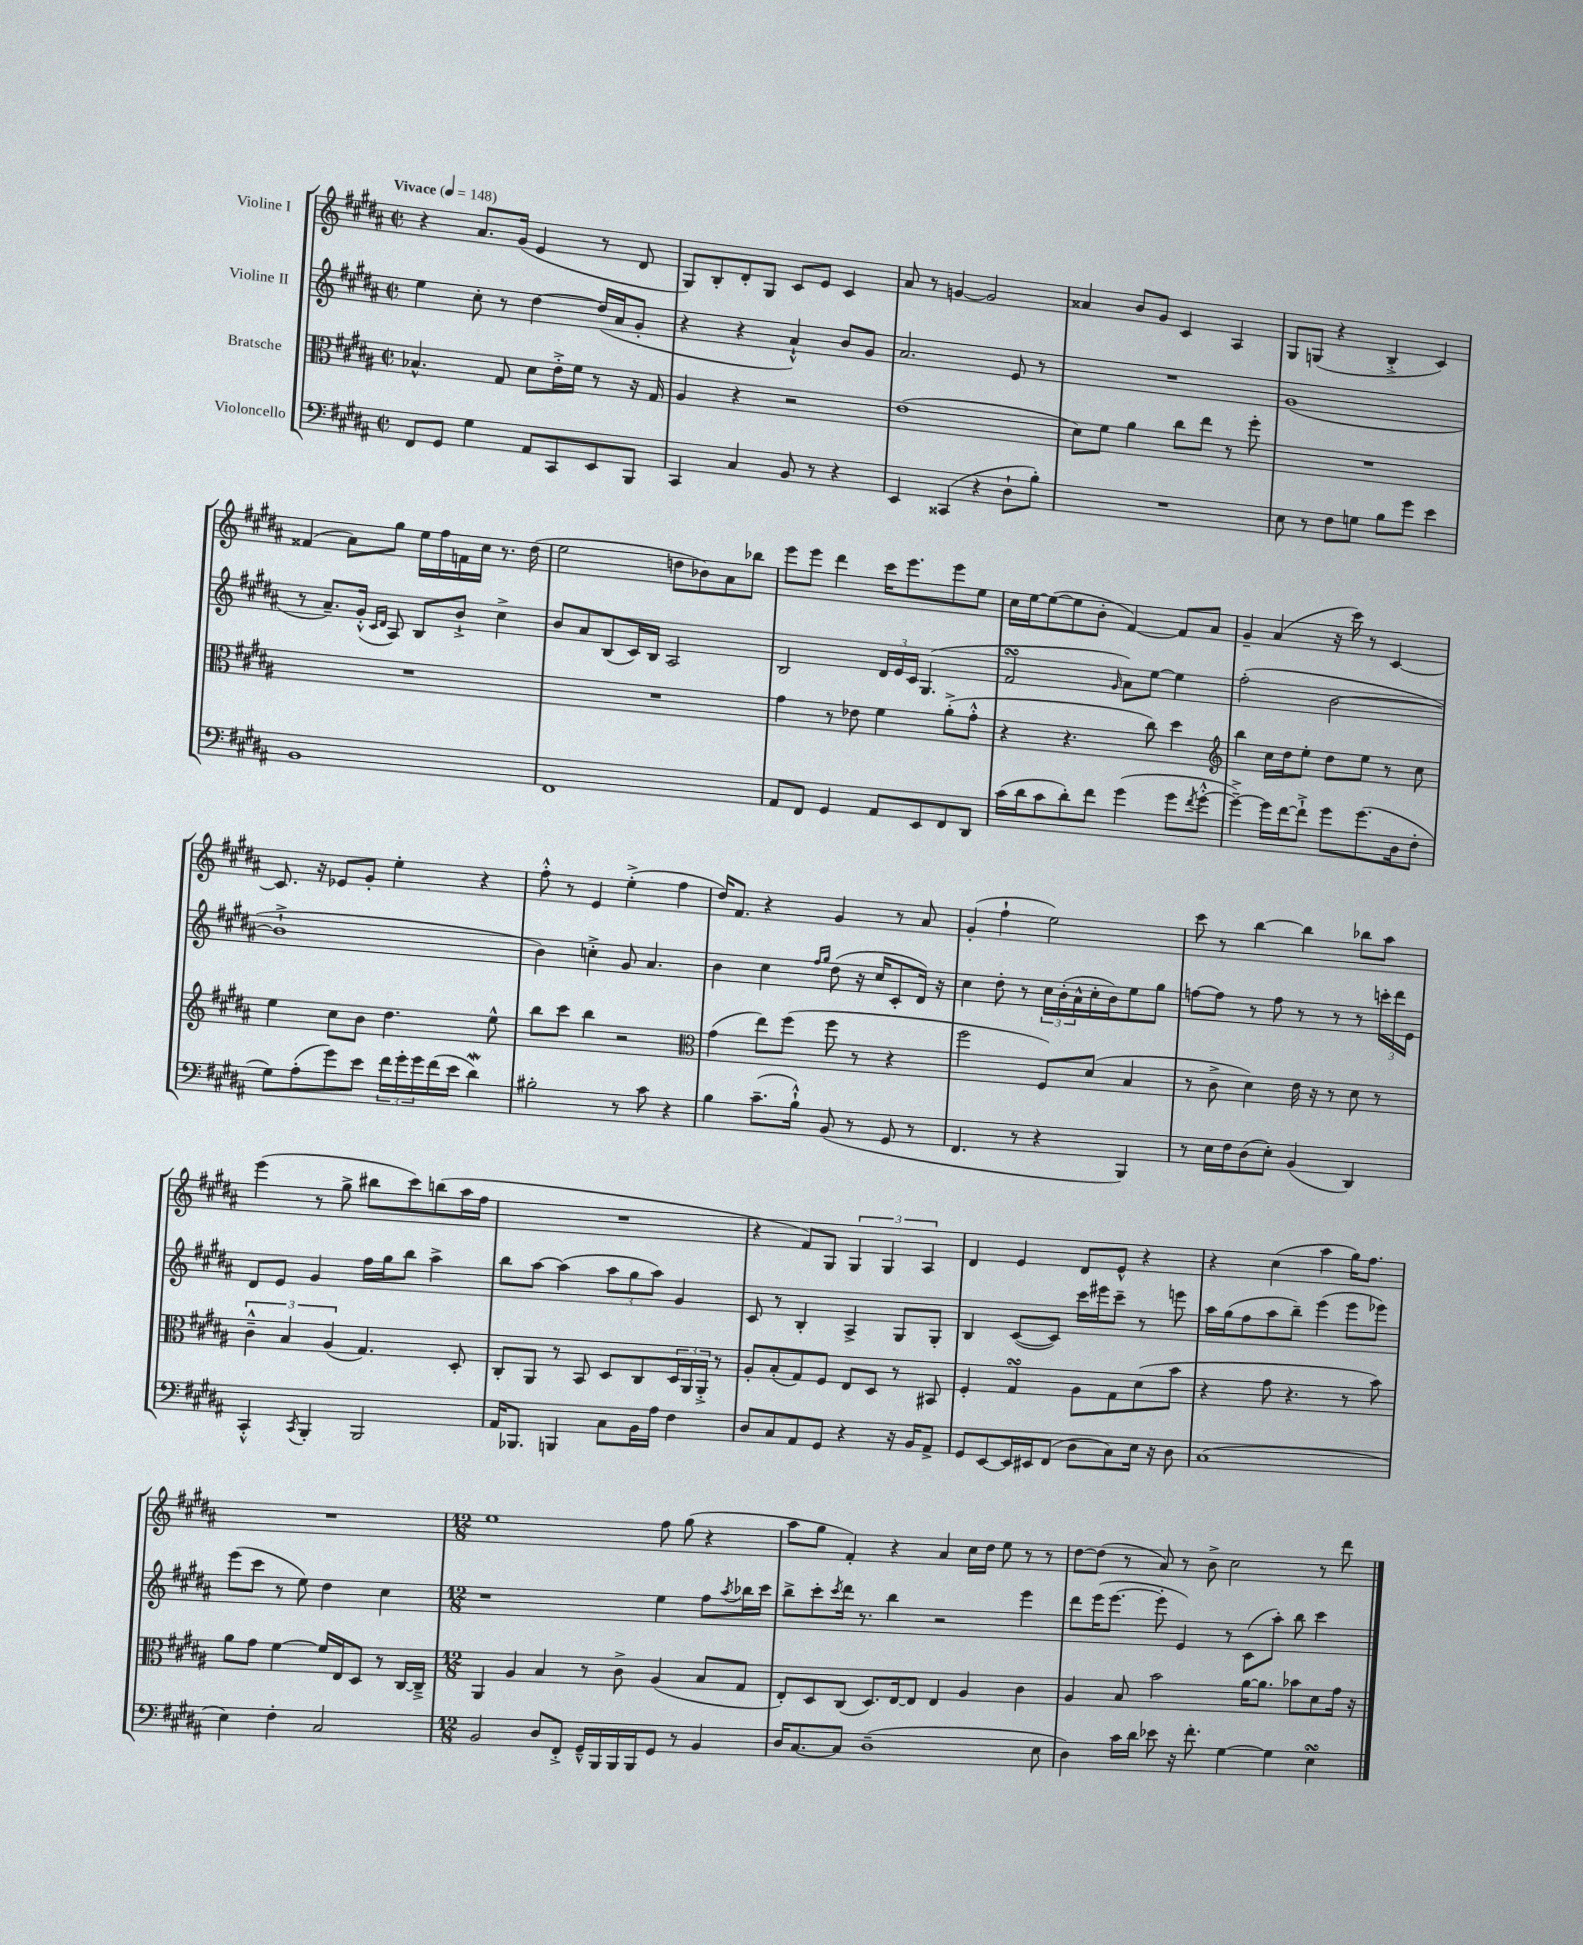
<<
\new StaffGroup <<
\new Staff = "s0" \with { instrumentName = "Violine I" } {
    \clef treble \key b \major \defaultTimeSignature \time 2/2 \tempo "Vivace" 4 = 148
    r4 ais'8. gis'16( e'4 r8 dis'8 |
    gis8) b8-. dis'8-. gis8 cis'8 e'8 cis'4 |
    ais'8 r8 g'4~ g'2 |
    aisis'4 b'8 gis'8 cis'4 ais4 |
    gis8 g8( r4 b4-.-> cis'4) |
    fisis'4( ais'8) gis''8 e''16 fis''16 f'16 cis''16 r8. dis''16( |
    e''2 d''8 bes'8) ais'8 bes''8 |
    e'''8 e'''8 dis'''4 cis'''16 e'''8. e'''8 e''8 |
    cis''16 e''16~ e''8~( e''8 b'8-. fis'4~) fis'8 ais'8 |
    gis'4-- ais'4( r16 cis'''16) r8 cis'4~ |
    cis'8. r16 ees'8 gis'8-. e''4-. r4 |
    fis''8-.-^ r8 e'4 e''4-.->( fis''4 |
    dis''16) fis'8. r4 gis'4 r8 ais'8 |
    gis'4-.( fis''4-! e''2) |
    cis'''8 r8 b''4~ b''4 bes''8 ais''8 |
    e'''4( r8 gis''8-> bis''8 cis'''8) b''8( ais''16 fis''16 |
    R1 |
    r4 fis'8) gis8 \tuplet 3/2 { gis4 gis4 ais4 } |
    dis'4 e'4 dis'8 e'8-^ r4 |
    r4 cis''4( ais''4 gis''16) fis''8. |
    R1 |
    \numericTimeSignature \time 12/8 e''1 fis''8 gis''8( r4 |
    ais''8 gis''8 fis'4-.) r4 ais'4 cis''16 dis''16 e''8 r8 r8 |
    dis''8~ dis''8( r8 ais'8) r8 b'8-> cis''2 r8 dis'''8 \bar "|." |
}
\new Staff = "s1" \with { instrumentName = "Violine II" } {
    \clef treble \key b \major \defaultTimeSignature \time 2/2
    e''4 cis''8-. r8 dis''4~ dis''16( ais'16 gis'8-. |
    r4 r4 ais'4-!-^) b'8 gis'8 |
    ais'2. e'8 r8 |
    R1 |
    gis'1( |
    r8 ais'8.--) gis'16-.-^( \grace { cis'16 dis'16 } ais8) b8 b'8-!-> cis''4-> |
    b'8 ais'8 b8( cis'16) b16 ais2 |
    b2 \tuplet 3/2 { dis'16 e'16 cis'16 } gis4.( |
    fis'2\turn \grace { gis'16 } ais'8) e''8~ e''4 |
    fis''2-.( b'2~ |
    b'1-!-> |
    b'4) c''4-.-> gis'8 ais'4. |
    b'4 cis''4 \grace { fis''16 gis''16 } dis''8( r16 cis''16 cis'8-. dis'16) r16 |
    cis''4 dis''8-. r8 \tuplet 3/2 { cis''16 b'16-.( ais'16-^ } cis''16-. b'16) e''8 gis''8 |
    f''8~ f''8 r8 f''8 r8 r8 r8 \tuplet 3/2 { c'''16-. dis'''16 e'16 } |
    dis'8 e'8 gis'4 fis''16 gis''16 b''8 ais''4-> |
    b''8 ais''8~ ais''4( \tuplet 3/2 { ais''8 gis''8 ais''8) } gis'4 |
    cis'8 r8 b4-. ais4-> gis8 gis8-. |
    b4 cis'8~( cis'8) cis'''16 eis'''16 cis'''8-- r8 e'''8 |
    ais''16 gis''16( fis''8 ais''8 b''8--) e'''4( e'''8 ees'''8) |
    e'''8( cis'''8 r8 e''8) dis''4 cis''4 |
    \numericTimeSignature \time 12/8 r1 e''4 fis''8 \acciaccatura { ais''8 } bes''16 cis'''16 |
    b''8-> cis'''8-. \acciaccatura { cis'''8 } dis'''16 r8. b''4 r2 e'''4 |
    dis'''8 e'''16( e'''8.~ e'''8-. e'4) r8 cis'8( ais''8-.) b''8 cis'''4 \bar "|." |
}
\new Staff = "s2" \with { instrumentName = "Bratsche" } {
    \clef alto \key b \major \defaultTimeSignature \time 2/2
    bes4.-^ gis8 dis'8 e'16-.-> fis'16 r8 r16 gis16 |
    ais4 r4 r2 |
    e'1( |
    dis'8) fis'8 ais'4 cis''8 e''8 r8 fis''8-. |
    R1 |
    R1 |
    R1 |
    gis'4 r8 ees'8 fis'4 ais'8-.->( gis'8-.-^ |
    r4 r4. cis''8) dis''4 |
    \clef treble b''4 cis''16 dis''16 e''8-. dis''8 e''8 r8 cis''8 |
    e''4 cis''8 b'8 dis''4. e''8-^ |
    b''8 cis'''8 b''4 r2 |
    \clef alto gis'4( e''8) fis''8( fis''8 r8 r4 |
    fis''2 fis8) dis'8( b4 |
    r8 cis'8-> dis'4) e'16 r16 r8 dis'8 r8 |
    \tuplet 3/2 { cis'4---^ b4 ais4( } gis4.) dis8-. |
    cis8-. ais,8 r8 b,8 dis8 cis8 \tuplet 3/2 { dis16 ais,16 ais,16-.-> } r8 |
    ais8-. b8-.( gis8) fis8 e8 dis8 r8 bis,8 |
    fis4-. gis4\turn ais8 gis8 dis'8( b'8 |
    r4 gis'8 r4. r8 b'8) |
    ais'8 gis'8 fis'4~ fis'16 e16 dis8 r8 cis16~ cis16---> |
    \numericTimeSignature \time 12/8 ais,4 ais4 b4 r8 cis'8-> ais4( b8 gis8 |
    e8-.) dis8 cis8( dis8.) e16~ e8 e4 ais4 cis'4 |
    ais4 b8 b'2 ais'16~ ais'8. bes'8 dis'8 gis'16 r16 \bar "|." |
}
\new Staff = "s3" \with { instrumentName = "Violoncello" } {
    \clef bass \key b \major \defaultTimeSignature \time 2/2
    fis,8 gis,8 gis4 ais,8 cis,8 e,8 b,,8 |
    cis,4 cis4 b,8 r8 r4 |
    e,4 cisis,4( r4 dis8-! b8-.) |
    R1 |
    e8 r8 fis8 g8 b8 gis'8 e'4 |
    b,1 |
    fis,1 |
    ais,8 fis,8 gis,4 ais,8 e,8 fis,8 dis,8 |
    cis'16( dis'16 cis'8 dis'8-.) fis'8 gis'4( gis'8 \acciaccatura { fis'8 } gis'8~-.-^ |
    gis'4~--->) gis'16 fis'16~ fis'8-!-> gis'8 gis'8.( dis16 fis8-. |
    gis8) ais8-.( gis'8) e'8 \tuplet 3/2 { fis'16 gis'16-. gis'16 } fis'16( e'16 dis'4\mordent) |
    bis2-. r8 cis'8 r4 |
    b4 cis'8.--( b16-!-^) b,8( r8 gis,8 r8 |
    fis,4. r8 r4 b,,4) |
    r8 e16 fis16 dis8( e8-.) b,4( dis,4) |
    cis,4-.-^ \acciaccatura { cis,8 } b,,4-. b,,2 |
    ais,16 bes,,8. b,,4 cis8 b,16 ais16 fis4 |
    dis8 cis8 ais,8 gis,8 r4 r16 b,16 ais,8-> |
    gis,8 e,8~ e,16 eis,16 fis,8( dis8 cis8) e16 r16 dis8 |
    cis1( |
    e4) fis4-. cis2 |
    \numericTimeSignature \time 12/8 b,2 dis8 fis,8-.-> gis,16---^ b,,16 b,,16 b,,16 gis,8 r8 b,4 |
    dis16 cis8.~ cis8 dis1--( e8 |
    dis4) cis'16 dis'16 ees'8 r16 fis'8.-. gis4~ gis4 e4\turn \bar "|." |
}
>>
>>
\layout { \context { \Score \remove "Bar_number_engraver" } }
